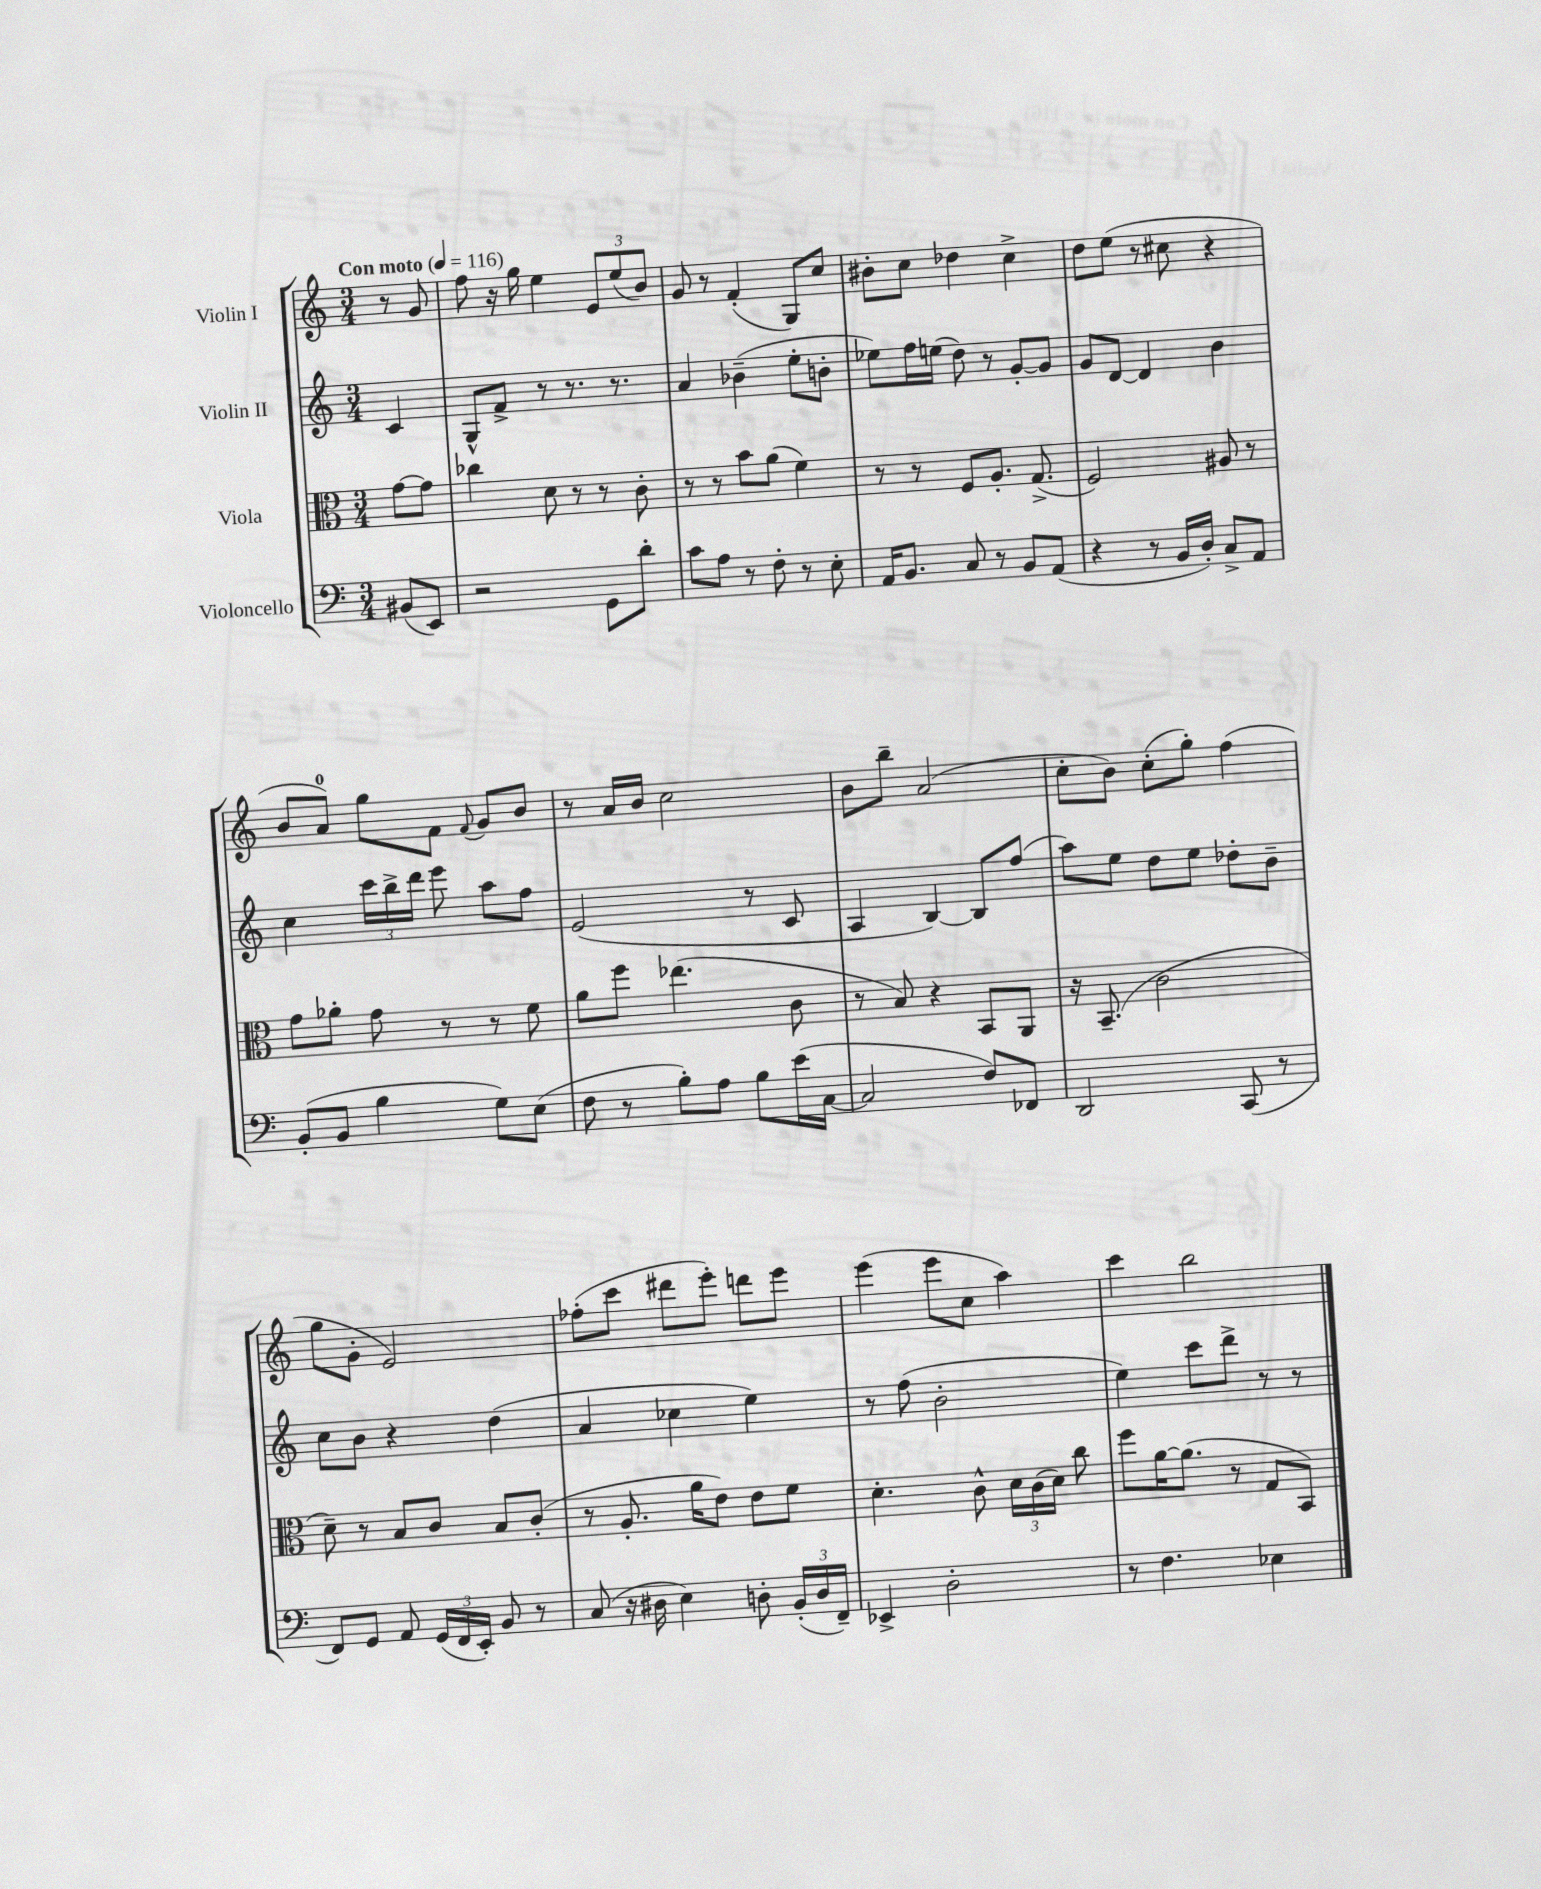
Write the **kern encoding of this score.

**kern	**kern	**kern	**kern
*staff4	*staff3	*staff2	*staff1
*clefF4	*clefC3	*clefG2	*clefG2
*k[]	*k[]	*k[]	*k[]
*M3/4	*M3/4	*M3/4	*M3/4
*MM116	*MM116	*MM116	*MM116
(8BB#	[8g	4c	8r
8EE)	8g]	.	8g
=	=	=	=
2r	4cc-	8G^^	8ff
.	.	8f^	16r
.	.	.	16gg
.	8d	8r	4ee
.	8r	8.r	.
8GG	8r	.	12e
.	.	8.r	.
.	.	.	(12ee
8d'	8c'	.	.
.	.	.	12b)
=	=	=	=
8c	8r	4a	8g
8A	8r	.	8r
8r	8b	(4b-~	(4f'
8F'	(8a	.	.
8r	4f)	8ee'	8G)
8E'	.	8b'	8cc
=	=	=	=
16AA	8r	8ee-)	8b#'
8.BB	.	.	.
.	8r	16ff	8cc
.	.	(16ee	.
8C	8F	8dd)	4dd-
8r	8.A'	8r	.
8BB	.	[8g'	4cc^
.	(8.G^	.	.
(8AA	.	8g]	.
=	=	=	=
4r	2F)	8g	8dd
.	.	[8d	(8ee
8r	.	4d]	8r
16BB	.	.	8cc#
16D')	.	.	.
8C^	8A#	4b	4r
8AA	8r	.	.
=	=	=	=
(8BB'	8g	4cc	8b
8BB	8a-'	.	8a)
4B	8g	24ccc	8gg
.	.	24bb^	.
.	.	24ddd	.
.	8r	8eee	8f
.	.	.	8qqf
8G)	8r	8aa	8g
(8E	8f	8ff	8b
=	=	=	=
8F	8a	(2e	8r
8r	8ff	.	16a
.	.	.	16b
8B')	(4.ee-	.	2cc
8A	.	.	.
8B	.	8r	.
(16e	8c	8c	.
[16C	.	.	.
=	=	=	=
2C]	8r	4A	8b
.	8B)	.	8bb~
.	4r	[4B)	(2a
8F)	8BB	8B]	.
8FF-	8AA	(8ff	.
=	=	=	=
2DD	16r	8aa)	8cc'
.	(8.BB~	.	.
.	.	8ee	8b)
.	2c	8dd	(8cc'
.	.	8ee	8gg')
(8CC	.	8dd-'	(4ff
8r	.	8b~	.
=	=	=	=
8FF)	8d~)	8cc	8gg
8GG	8r	8b	8g'
8AA	8B	4r	2e)
(24GG	8c	.	.
24FF	.	.	.
24EE')	.	.	.
8BB	8B	(4dd	.
8r	(8c'	.	.
=	=	=	=
(8C	8r	4a	(8ff-'
16r	8.A'	.	8ccc
16D#	.	.	.
4E)	.	4cc-	8ddd#
.	16a	.	.
.	8e)	.	8eee')
8D'	8e	4ee)	8ddd
(24BB'	8f	.	8eee
24D	.	.	.
24FF~)	.	.	.
=	=	=	=
4EE-^	4.d'	8r	(4eee
.	.	(8ff	.
2D'	.	2b'	8eee
.	8c^^	.	8cc
.	24d	.	4aa)
.	(24c	.	.
.	24d)	.	.
.	8cc	.	.
=	=	=	=
8r	8ff	4ee)	4ccc
4.F	[16a	.	.
.	(8.a]	.	.
.	.	8ccc	2bb
.	8r	8ddd^	.
4E-	8G	8r	.
.	8BB)	8r	.
==	==	==	==
*-	*-	*-	*-
